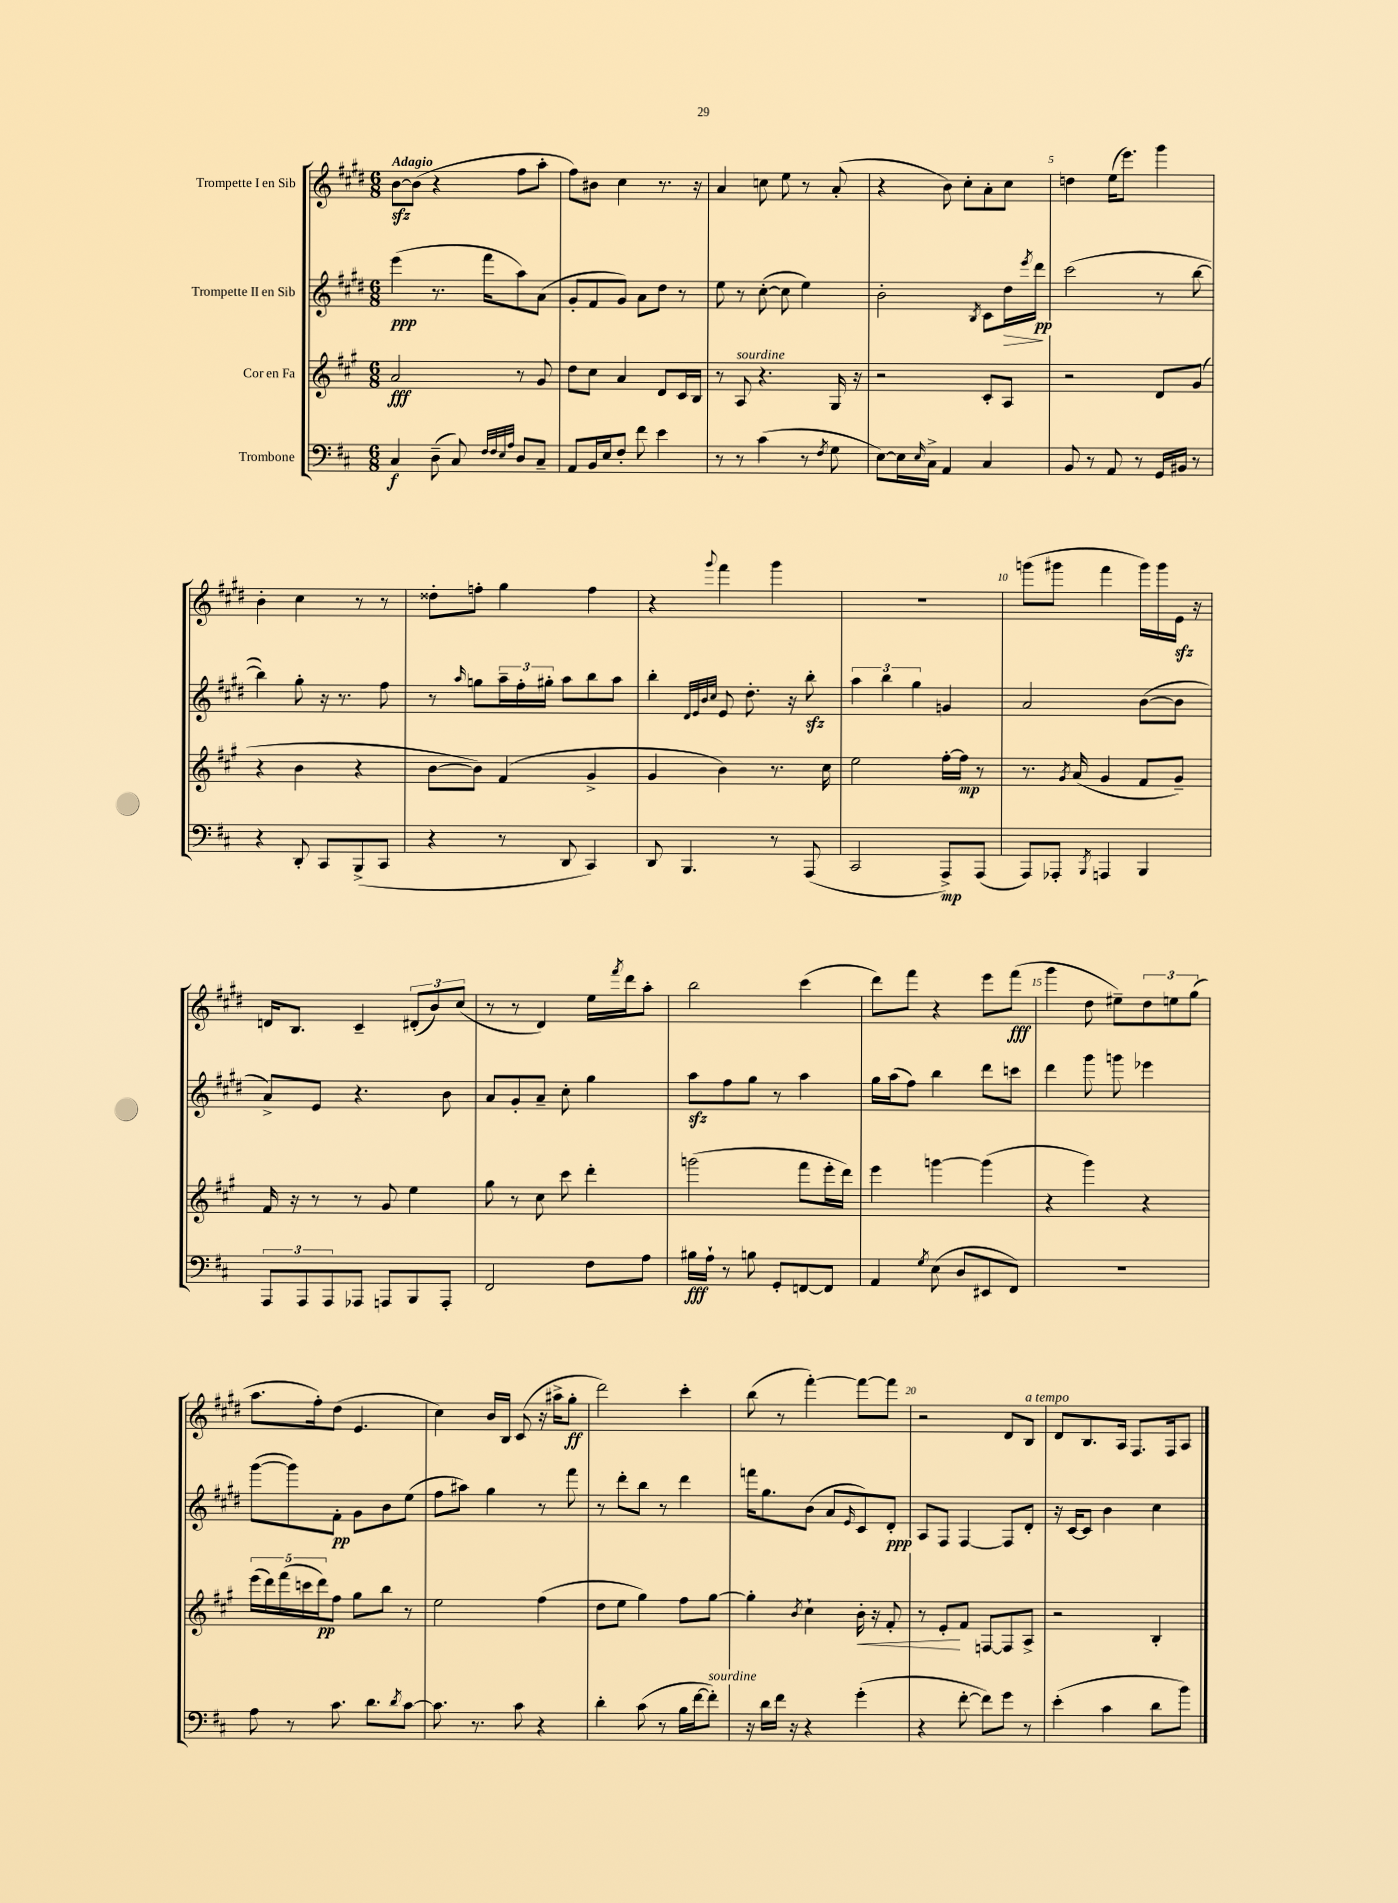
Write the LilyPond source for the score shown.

<<
\new StaffGroup <<
\new Staff = "s0" \with { instrumentName = "Trompette I en Sib" } {
    \clef treble \key e \major \numericTimeSignature \time 6/8 \tempo "Adagio"
    b'8~\sfz b'8( r4 fis''8 a''8-. |
    fis''8) bis'8 cis''4 r8. r16 |
    a'4 c''8 e''8 r8 a'8-.( |
    r4 b'8) cis''8-. a'8-. cis''8 |
    d''4 e''16( e'''8.) gis'''4 |
    b'4-. cis''4 r8 r8 |
    disis''8-. f''8-. gis''4 f''4 |
    r4 \appoggiatura { gis'''8 } fis'''4 gis'''4 |
    R2. |
    g'''8( gis'''8 fis'''4 gis'''16) gis'''16 e'16\sfz r16 |
    d'16 b8. cis'4-- \tuplet 3/2 { dis'8-.( b'8) cis''8( } |
    r8 r8 dis'4) e''16 \acciaccatura { fis'''8 } dis'''16 a''8-. |
    b''2 cis'''4( |
    dis'''8) fis'''8 r4 e'''8 fis'''8\fff( |
    gis'''4 dis''8 eis''8--) \tuplet 3/2 { dis''8 e''8 gis''8( } |
    a''8. fis''16-.) dis''8( e'4. |
    cis''4) b'16 b16 cis'8( r16 ais''16-> gis''8-.\ff |
    dis'''2) cis'''4-. |
    b''8( r8 fis'''4~-.) fis'''8~ fis'''8 |
    r2 dis'8 b8^\markup { \italic "a tempo" } |
    dis'8 b8. a16 fis8. fis16 a8 \bar "|." |
}
\new Staff = "s1" \with { instrumentName = "Trompette II en Sib" } {
    \clef treble \key e \major \numericTimeSignature \time 6/8
    e'''4\ppp( r8. fis'''16 a''8) a'8( |
    gis'8-. fis'8 gis'8) a'8 dis''8 r8 |
    e''8 r8 cis''8~-.( cis''8 e''4) |
    b'2-. \acciaccatura { b8 } cis'8 dis''16\> \acciaccatura { e'''8 } dis'''16\pp\! |
    cis'''2( r8 b''8~ |
    b''4) gis''8-. r16 r8. fis''8 |
    r8 \grace { a''16 } g''8 \tuplet 3/2 { a''16-- fis''16-. gis''16-. } a''8 b''8 a''8 |
    b''4-. \grace { dis'32 e'32 b'32 cis''32 } e'8 dis''8.-. r16 b''8-.\sfz |
    \tuplet 3/2 { a''4 b''4 gis''4 } g'4 |
    a'2 b'8~( b'8 |
    a'8->) e'8 r4. b'8 |
    a'8 gis'8-. a'8-- cis''8-. gis''4 |
    a''8\sfz fis''8 gis''8 r8 a''4 |
    gis''16 a''16( fis''8) b''4 dis'''8 c'''8 |
    dis'''4 gis'''8 g'''8 ees'''4 |
    gis'''8~( gis'''8) fis'8-.\pp gis'8 b'8 e''8( |
    fis''8 ais''8) gis''4 r8 fis'''8 |
    r8 dis'''8-. b''8 r8 dis'''4 |
    f'''16 gis''8. b'8( a'8 \grace { e'16 } cis'8) dis'8-.\ppp |
    a8 fis8 fis4~ fis8 dis'8-. |
    r16 cis'16~ cis'8 b'4 cis''4 \bar "|." |
}
\new Staff = "s2" \with { instrumentName = "Cor en Fa" } {
    \clef treble \key a \major \numericTimeSignature \time 6/8
    a'2\fff r8 gis'8 |
    d''8 cis''8 a'4 d'8 cis'16 b16 |
    r8 a8^\markup { \italic "sourdine" } r4. gis16 r16 |
    r2 cis'8-. a8 |
    r2 d'8 gis'8( |
    r4 b'4 r4 |
    b'8~ b'8) fis'4( gis'4-> |
    gis'4 b'4) r8. cis''16 |
    e''2 fis''16~-. fis''16\mp r8 |
    r8. \acciaccatura { gis'8 } a'16( gis'4 fis'8 gis'8--) |
    fis'16 r16 r8 r8 gis'8 e''4 |
    gis''8 r8 cis''8 cis'''8 d'''4-. |
    g'''2( fis'''8 e'''16-. d'''16) |
    e'''4 g'''4~ g'''4( |
    r4 gis'''4) r4 |
    \tuplet 5/4 { e'''16( d'''16) fis'''16( c'''16 d'''16\pp) } fis''8 gis''8 b''8 r8 |
    e''2 fis''4( |
    d''8 e''8 gis''4) fis''8 gis''8~ |
    gis''4-. \acciaccatura { b'8 } cis''4-! b'16-.\< r16 fis'8-. |
    r8 e'8-.\! fis'8 f8~ f8 a8-> |
    r2 b4-. \bar "|." |
}
\new Staff = "s3" \with { instrumentName = "Trombone" } {
    \clef bass \key d \major \numericTimeSignature \time 6/8
    cis4\f d8--( cis8) \grace { fis32 fis32 e32 a32 } d8 cis8-- |
    a,8 b,16 e16 fis8-. fis'8 e'4 |
    r8 r8 cis'4( r8 \acciaccatura { fis8 } g8 |
    e8~) e16 \grace { e16 } cis16-> a,4 cis4 |
    b,8 r8 a,8 r8 g,16 bis,16 r8 |
    r4 d,8-. cis,8 b,,8->( cis,8 |
    r4 r8 d,8 cis,4) |
    d,8 b,,4. r8 a,,8( |
    cis,2 a,,8->\mp) a,,8( |
    a,,8) aes,,8-. \acciaccatura { b,,8 } a,,4 b,,4 |
    \tuplet 3/2 { a,,8 a,,8 a,,8 } aes,,8 a,,8 b,,8 a,,8-. |
    fis,2 fis8 a8 |
    bis16\fff a16-! r8 b8 g,8-. f,8~ f,8 |
    a,4 \acciaccatura { g8 } e8( d8 eis,8 fis,8) |
    R2. |
    a8 r8 cis'8. d'8. \acciaccatura { d'8 } cis'8~ |
    cis'8. r8. cis'8 r4 |
    d'4-. cis'8( r8 b16 fis'16~ fis'8-.^\markup { \italic "sourdine" }) |
    r16 d'16 fis'16 r16 r4 g'4-.( |
    r4 fis'8~-. fis'8) g'8 r8 |
    e'4-.( cis'4 d'8 b'8) \bar "|." |
}
>>
>>
\layout { \context { \Score \override BarNumber.break-visibility = ##(#f #t #t) barNumberVisibility = #(every-nth-bar-number-visible 5) } }
